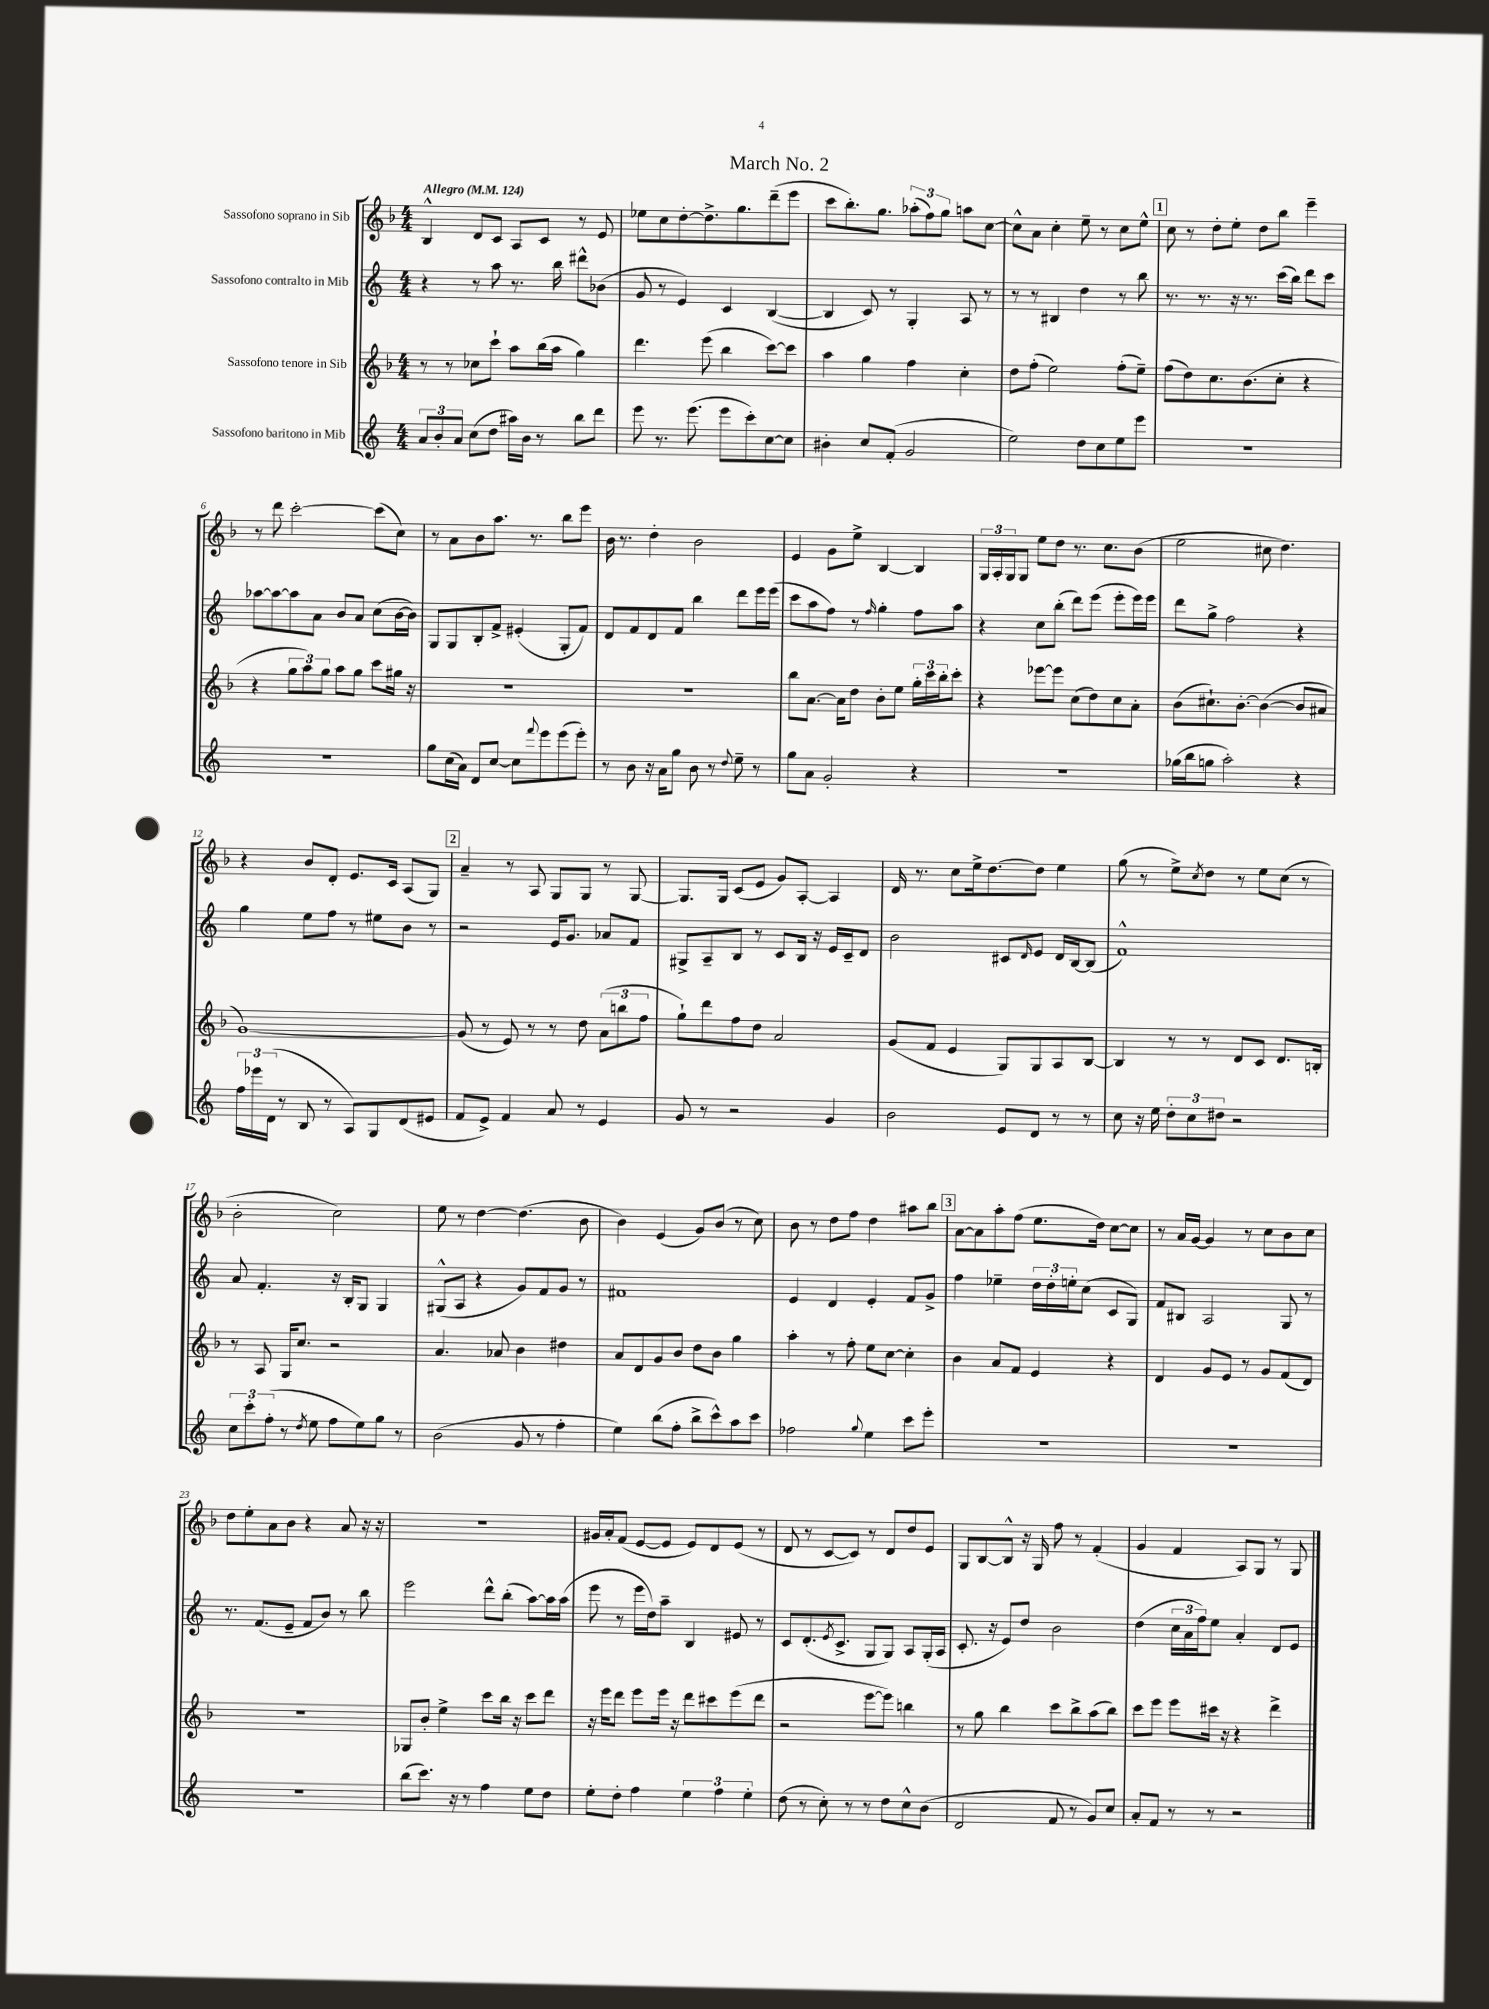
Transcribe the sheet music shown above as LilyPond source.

\header { title = "March No. 2" }
<<
\new StaffGroup <<
\new Staff = "s0" \with { instrumentName = "Sassofono soprano in Sib" } {
    \clef treble \key f \major \numericTimeSignature \time 4/4 \tempo "Allegro" 4 = 124
    bes4-^ d'8 c'8 a8 c'8 r8 e'8 |
    ees''8 c''8 d''8~-. d''8.-> g''8. d'''8--( e'''8 |
    c'''8 bes''8.-.) g''8. \tuplet 3/2 { aes''8-.( f''8) g''8 } a''8 c''8~ |
    c''8-^ a'8 c''4-. e''8-- r8 c''8 e''8-^ |
    \mark \markup { \box "1" } c''8 r8 d''8-. e''8-. d''8 bes''8 e'''4-- |
    r8 d'''8 c'''2~-. c'''8( c''8) |
    r8 a'8 bes'8 a''8. r8. bes''8 e'''8 |
    bes'16 r8. d''4-. bes'2 |
    e'4 g'8 e''8-> bes4~ bes4 |
    \tuplet 3/2 { g16 a16-. g16 } g8 e''8 d''8 r8. c''8. bes'8( |
    e''2 cis''8 d''4.) |
    r4 bes'8 d'8-. e'8. c'16 a8( g8) |
    \mark \markup { \box "2" } a'4-- r8 a8 g8 g8 r8 g8~ |
    g8. g16 c'8( e'8 g'8) a8~-. a4 |
    d'16 r8. c''8 e''16-> d''8.~ d''8 e''4 |
    g''8( r8 e''8->) \acciaccatura { c''8 } d''8 r8 e''8 c''8( r8 |
    bes'2-. c''2) |
    e''8 r8 d''4~ d''4.( bes'8 |
    bes'4) e'4( g'8) bes'8( r8 c''8) |
    bes'8 r8 d''8 f''8 d''4 ais''8 bes''8 |
    \mark \markup { \box "3" } a'8~ a'8 a''8-. f''8( e''8. d''16) c''8~ c''8 |
    r8 a'16 g'16~ g'4 r8 c''8 bes'8 c''8 |
    d''8 e''8-. a'8 bes'8 r4 a'8 r16 r16 |
    R1 |
    gis'16 a'16-. f'8( e'8~ e'8 e'8) d'8 e'8( r8 |
    d'8 r8 c'8~ c'8) r8 d'8 d''8 e'8 |
    g8 bes8~ bes8-^ r16 g16 f''8 r8 f'4-.( |
    g'4 f'4 a8) g8 r8 g8 \bar "|." |
}
\new Staff = "s1" \with { instrumentName = "Sassofono contralto in Mib" } {
    \clef treble \key c \major \numericTimeSignature \time 4/4
    r4 r8 a''8 r8. b''16 dis'''8-^ bes'8( |
    g'8 r8 e'4) c'4 b4~( |
    b4 c'8) r8 g4-. a8 r8 |
    r8 r8 bis4 d''4 r8 b''8 |
    \mark \markup { \box "1" } r8. r8. r16 r8. c'''16( b''16) d'''8 c'''8 |
    aes''8~ aes''8~ aes''8 a'8 b'8 a'8 c''8( b'16~ b'16) |
    g8 g8 b8-. f'8-> eis'4-.( g8-. f'8) |
    d'8 f'8 d'8 f'8 b''4 d'''8 e'''16 e'''16( |
    c'''8 a''8 f''8) r8 \grace { f''16 } g''4-. f''8 a''8 |
    r4 c''8 b''8-.( d'''8) e'''8( e'''8-. e'''16) e'''16 |
    d'''8 g''8-> f''2 r4 |
    g''4 e''8 f''8 r8 eis''8 b'8 r8 |
    \mark \markup { \box "2" } r2 e'16 g'8. aes'8 f'8 |
    gis8-> a8-- b8 r8 c'8 b16 r16 e'16 c'16-- d'8 |
    b'2 cis'8 \grace { d'16 } e'8 d'16 b16~ b8( |
    f'1-^) |
    a'8 f'4.-. r16 b16-. g8 g4 |
    gis8-^( a8 r4 g'8) f'8 g'8 r8 |
    fis'1 |
    e'4 d'4 e'4-. f'8 g'8-> |
    \mark \markup { \box "3" } f''4 ees''4-- \tuplet 3/2 { d''16 d''16-. e''16-. } c''8( c'8 g8) |
    f'8 bis8 a2 g8 r8 |
    r8. f'8.( e'8-- f'8 b'8) r8 b''8 |
    e'''2 d'''8-^ b''8-.( a''8~) a''16 a''16( |
    e'''8 r8 e'''16 d''16) a''8-- b4 eis'8 r8 |
    c'8 d'8.-.( \acciaccatura { e'8 } c'8.-> g8 g8) a8 g16-.( a16 |
    c'8.-. r16 e'8) d''8 b'2 |
    d''4( \tuplet 3/2 { c''16 a'16 f''16) } e''8 a'4-. d'8 e'8 \bar "|." |
}
\new Staff = "s2" \with { instrumentName = "Sassofono tenore in Sib" } {
    \clef treble \key f \major \numericTimeSignature \time 4/4
    r8 r8 ces''8 c'''8-! a''8 bes''16( a''16 g''4) |
    d'''4. e'''8( bes''4 c'''8~) c'''8 |
    a''4 g''4 f''4 c''4-. |
    d''8 f''8-.( e''2) f''8-.( e''8--) |
    \mark \markup { \box "1" } f''8( d''8) c''8. bes'8.( c''8-. r4 |
    r4 \tuplet 3/2 { g''8 a''8) g''8 } a''8 g''8 c'''8 gis''16 r16 |
    R1 |
    R1 |
    bes''8 a'8.~ a'16 d''8 bes'8-. e''8 \tuplet 3/2 { g''16-. c'''16 bes''16-. } c'''8-. |
    r4 ees'''8~ ees'''8 c''8( d''8) c''8 a'8-. |
    bes'8( cis''8.-!) bes'8.~-. bes'4~( bes'8 ais'8 |
    g'1~) |
    \mark \markup { \box "2" } g'8( r8 e'8) r8 r8 d''8 \tuplet 3/2 { a'8( b''8 f''8 } |
    g''8-!) d'''8 f''8 d''8 a'2 |
    g'8( f'8 e'4 g8) g8 a8 bes8~ |
    bes4 r8 r8 d'8 c'8 d'8. b16-. |
    r8 a8 g16 c''8. r2 |
    a'4. aes'8 bes'4 dis''4 |
    a'8 d'8 g'8 bes'8 d''8 bes'8 g''4 |
    a''4-. r8 f''8-. e''8 c''8~ c''4-. |
    \mark \markup { \box "3" } bes'4 a'8 f'8 e'4 r4 |
    d'4 g'8 e'8 r8 g'8 f'8( d'8) |
    R1 |
    ges8 bes'8-. e''4-> c'''8 bes''16 r16 c'''8 d'''8 |
    r16 e'''16 d'''8 e'''8 e'''16 r16 d'''8 cis'''8 e'''8( d'''8 |
    r2 e'''8~ e'''8) b''4 |
    r8 g''8 bes''4 c'''8 bes''8-> a''8( bes''8) |
    c'''8 e'''8 e'''8 cis'''16 r16 r4 d'''4-> \bar "|." |
}
\new Staff = "s3" \with { instrumentName = "Sassofono baritono in Mib" } {
    \clef treble \key c \major \numericTimeSignature \time 4/4
    \tuplet 3/2 { a'8 b'8-. a'8 } c''8( d''8 ais''16) b'16 r8 b''8 d'''8 |
    e'''8 r8. e'''8.( e'''8 c'''8-.) c''8~ c''8 |
    bis'4-. c''8 f'8-.( g'2 |
    e''2) d''8 c''8 e''8 e'''8 |
    \mark \markup { \box "1" } R1 |
    R1 |
    g''8 c''16( a'16) d'8 c''8~ c''8 \appoggiatura { f'''8 } e'''8 e'''8( e'''8-.) |
    r8 b'8 r16 a'16 g''8 b'8 r8 \appoggiatura { d''8 } e''8-- r8 |
    g''8 a'8 g'2-. r4 |
    r1 |
    ges''16( b''16 g''8 a''2-.) r4 |
    \tuplet 3/2 { f''16 ees'''16 d'16( } r8 b8 r8 a8) g8 d'8( eis'8 |
    \mark \markup { \box "2" } f'8 e'8->) f'4 a'8 r8 e'4 |
    g'8 r8 r2 g'4 |
    b'2 e'8 d'8 r8 r8 |
    c''8 r16 e''16 \tuplet 3/2 { d''8-. c''8 dis''8 } r2 |
    \tuplet 3/2 { c''8 c'''8-. f''8-.( } r8 \acciaccatura { d''8 } e''8 f''8 e''8) g''8 r8 |
    b'2( g'8 r8 f''4-. |
    e''4) b''8( f''8-. b''8-> c'''8-^) a''8 c'''8 |
    fes''2 \appoggiatura { g''8 } e''4 c'''8 e'''8-. |
    \mark \markup { \box "3" } R1 |
    R1 |
    R1 |
    b''8( c'''8.) r16 r8 f''4 e''8 d''8 |
    e''8-. d''8-. f''4 \tuplet 3/2 { e''4 f''4 e''4-. } |
    d''8( r8 c''8-.) r8 r8 d''8 c''8-^ b'8( |
    d'2 f'8 r8 g'8) c''8 |
    a'8-. f'8 r8 r8 r2 \bar "|." |
}
>>
>>
